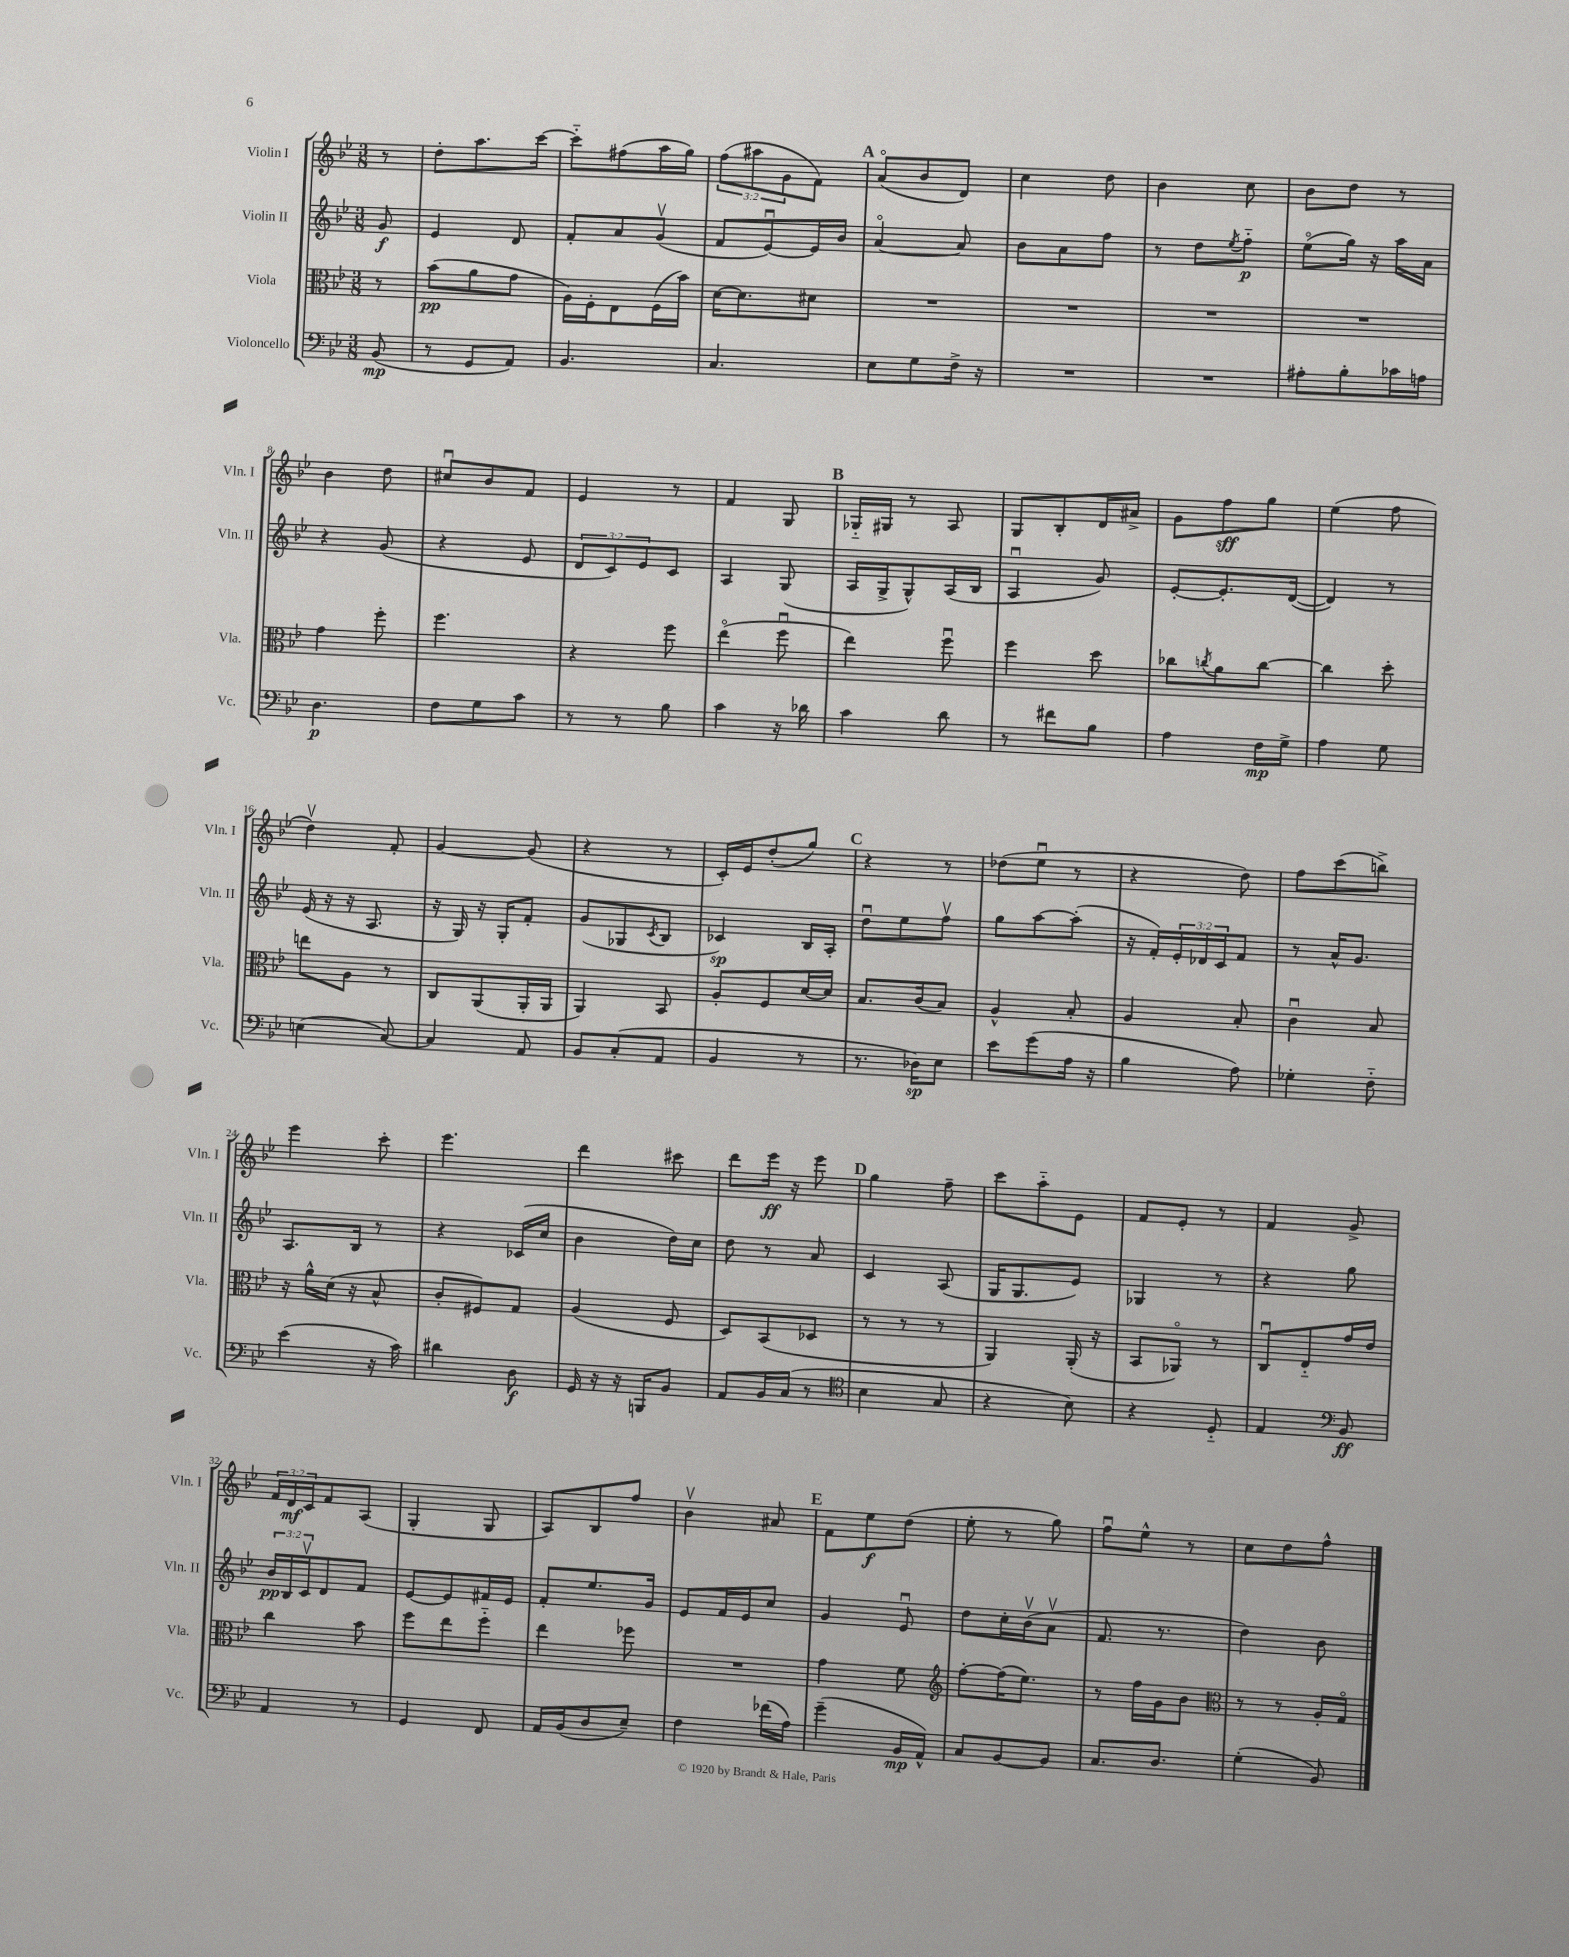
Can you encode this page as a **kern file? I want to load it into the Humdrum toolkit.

**kern	**dynam	**kern	**dynam	**kern	**dynam	**kern	**dynam
*part4	*part4	*part3	*part3	*part2	*part2	*part1	*part1
*staff4	*staff4	*staff3	*staff3	*staff2	*staff2	*staff1	*staff1
*I"Violoncello	*	*I"Viola	*	*I"Violin II	*	*I"Violin I	*
*I'Vc.	*	*I'Vla.	*	*I'Vln. II	*	*I'Vln. I	*
*clefF4	*	*clefC3	*	*clefG2	*	*clefG2	*
*k[b-e-]	*	*k[b-e-]	*	*k[b-e-]	*	*k[b-e-]	*
*M3/8	*	*M3/8	*	*M3/8	*	*M3/8	*
=	=	=	=	=	=	=	=
(8BB-/	mp	8r	.	8g/	f	8r	.
=1	=1	=1	=1	=1	=1	=1	=1
8r	.	(8b-\L	pp	4e-/	.	8dd'\L	.
8GG/L	.	8a\	.	.	.	8.aa\	.
8AA/J)	.	8g\J	.	8d/	.	.	.
.	.	.	.	.	.	[16ccc\Jk	.
=2	=2	=2	=2	=2	=2	=2	=2
4.BB-/	.	16A\LL)	.	8f'/L	.	8ccc\L]	.
.	.	16F'\J	.	.	.	.	.
.	.	8E-\	.	8a/	.	(8ff#X\	.
.	.	(16F\L	.	(8gv/J	.	16aa\L	.
.	.	16b-\JJ)	.	.	.	16gg\JJ)	.
=3	=3	=3	=3	=3	=3	=3	=3
4.C/	.	[16d\KL	.	8f/L	.	(12ff\L	.
.	.	8.d\]	.	.	.	.	.
.	.	.	.	.	.	12aa#X\	.
.	.	.	.	[8e-u/)	.	.	.
.	.	.	.	.	.	12g\	.
.	.	8d#X\J	.	16e-/L]	.	8f\J)	.
.	.	.	.	16b-/JJ	.	.	.
!!LO:REH:place=s1:t=A
=4	=4	=4	=4	=4	=4	=4	=4
8E-\L	.	4.r	.	[4a/	.	(8a/L	.
8G\	.	.	.	.	.	8b-/	.
16F^\Jk	.	.	.	8a/]	.	8d/J)	.
16r	.	.	.	.	.	.	.
=5	=5	=5	=5	=5	=5	=5	=5
4.r	.	4.r	.	8b-\L	.	4cc\	.
.	.	.	.	8a\	.	.	.
.	.	.	.	8ff\J	.	8dd\	.
=6	=6	=6	=6	=6	=6	=6	=6
4.r	.	4.r	.	8r	.	4b-\	.
.	.	.	.	8dd\L	.	.	.
.	.	.	.	8qee-/	.	.	.
.	.	.	.	8ff\J	p	8cc\	.
=7	=7	=7	=7	=7	=7	=7	=7
8A#X'\L	.	4.r	.	(8ee-\L	.	8b-\L	.
8B-'\	.	.	.	16gg\Jk)	.	8dd\J	.
.	.	.	.	16r	.	.	.
16c-X\L	.	.	.	16aa\LL	.	8r	.
16An\JJ	.	.	.	16a\JJ	.	.	.
!!LO:LB:g=z
=8	=8	=8	=8	=8	=8	=8	=8
4.D\	p	4g\	.	4r	.	4b-\	.
.	.	8ff'\	.	(8g/	.	8dd\	.
=9	=9	=9	=9	=9	=9	=9	=9
8F\L	.	4.ff\	.	4r	.	8cc#Xu/L	.
8G\	.	.	.	.	.	8b-/	.
8c\J	.	.	.	8e-/	.	8f/J	.
=10	=10	=10	=10	=10	=10	=10	=10
8r	.	4r	.	12d/L	.	4e-/	.
.	.	.	.	12c/)	.	.	.
8r	.	.	.	.	.	.	.
.	.	.	.	12e-/	.	.	.
8B-\	.	8ff\	.	8c/J	.	8r	.
=11	=11	=11	=11	=11	=11	=11	=11
4c\	.	(4ee-\	.	4A/	.	4f/	.
16r	.	8ffu\	.	(8G/	.	8G/	.
16d-X\	.	.	.	.	.	.	.
!!LO:REH:place=s1:t=B
=12	=12	=12	=12	=12	=12	=12	=12
4c\	.	4ee-\)	.	16A/LL	.	16G-X/LL	.
.	.	.	.	16G^/J	.	16G#X/JJ	.
.	.	.	.	8G^^/)	.	8r	.
8d\	.	8ffu\	.	(16A/L	.	8A/	.
.	.	.	.	16B-/JJ	.	.	.
=13	=13	=13	=13	=13	=13	=13	=13
8r	.	4ff\	.	4Au/	.	8G/L	.
8f#X\L	.	.	.	.	.	8B-'/	.
8B-\J	.	8dd\	.	8g/)	.	16d/L	.
.	.	.	.	.	.	16a#X^/JJ	.
=14	=14	=14	=14	=14	=14	=14	=14
4A\	.	8cc-X\L	.	[8e-'/L	.	8g\L	.
.	.	8qccn/	.	.	.	.	.
.	.	8a\	.	8.e-'/]	.	8ff\	sff
16F\LL	mp	[8cc\J	.	.	.	8gg\J	.
16G^\JJ	.	.	.	([16d/Jk	.	.	.
=15	=15	=15	=15	=15	=15	=15	=15
4A\	.	4cc\]	.	4d/])	.	(4ee-\	.
8G\	.	8dd'\	.	8r	.	8ff\	.
!!LO:LB:g=z
=16	=16	=16	=16	=16	=16	=16	=16
(4En\	.	8een\L	.	(16e-/	.	4ddv\)	.
.	.	.	.	16r	.	.	.
.	.	8A\J	.	16r	.	.	.
.	.	.	.	8.A/	.	.	.
[8C/)	.	8r	.	.	.	8f'/	.
=17	=17	=17	=17	=17	=17	=17	=17
4C/]	.	8C/L	.	16r	.	[4g/	.
.	.	.	.	16G/)	.	.	.
.	.	(8AA/	.	16r	.	.	.
.	.	.	.	16G'/KL	.	.	.
8AA/	.	16AA'/L	.	8f'/J	.	(8g/]	.
.	.	16AA/JJ	.	.	.	.	.
=18	=18	=18	=18	=18	=18	=18	=18
8BB-/L	.	4AA/)	.	(8g/L	.	4r	.
(8C'/	.	.	.	8G-X/	.	.	.
.	.	.	.	8qc/	.	.	.
8AA/J	.	8BB-/	.	8B-/J	.	8r	.
=19	=19	=19	=19	=19	=19	=19	=19
4BB-/	.	8A'/L	.	4c-X/)	sp	16c'/LL)	.
.	.	.	.	.	.	16e-/J	.
.	.	8F/	.	.	.	(8dd'/	.
8r	.	[16d/L	.	16B-/LL	.	8gg/J)	.
.	.	16d/JJ]	.	16A'/JJ	.	.	.
!!LO:REH:place=s1:t=C
=20	=20	=20	=20	=20	=20	=20	=20
8.r	.	8.B-/L	.	8ddu\L	.	4r	.
.	.	.	.	8ee-\	.	.	.
16D-X\KL)	sp	(16c/k	.	.	.	.	.
8E-\J	.	8B-/J)	.	8ffv\J	.	8r	.
=21	=21	=21	=21	=21	=21	=21	=21
8e-\L	.	4A^^/	.	8gg\L	.	(8dd-X\L	.
(8g\	.	.	.	[8aa\	.	8ee-u\J	.
16A\Jk	.	8B-'/	.	(8aa'\J]	.	8r	.
16r	.	.	.	.	.	.	.
=22	=22	=22	=22	=22	=22	=22	=22
4B-\	.	4A/	.	16r	.	4r	.
.	.	.	.	16f'/LL)	.	.	.
.	.	.	.	24e-'/	.	.	.
.	.	.	.	24d-X/	.	.	.
.	.	.	.	24c/J	.	.	.
8A\)	.	8B-'/	.	8f/J	.	8dd\)	.
=23	=23	=23	=23	=23	=23	=23	=23
4G-X'\	.	4cu\	.	8r	.	8ff\L	.
.	.	.	.	16a^^/KL	.	(8ccc\	.
.	.	.	.	8.g/J	.	.	.
8F\	.	8B-/	.	.	.	8bbn^\J)	.
!!LO:LB:g=z
=24	=24	=24	=24	=24	=24	=24	=24
(4e-\	.	16r	.	8.A/L	.	4eee-\	.
.	.	16a^^\LL	.	.	.	.	.
.	.	(16d\JJ	.	.	.	.	.
.	.	16r	.	16B-/Jk	.	.	.
16r	.	8B-^^/	.	8r	.	8ccc'\	.
16c\)	.	.	.	.	.	.	.
=25	=25	=25	=25	=25	=25	=25	=25
4d#X\	.	8c'/L	.	4r	.	4.eee-\	.
.	.	8F#X/)	.	.	.	.	.
8D\	f	8G/J	.	(16c-X/LL	.	.	.
.	.	.	.	16cc/JJ	.	.	.
=26	=26	=26	=26	=26	=26	=26	=26
16GG/	.	(4A/	.	4b-\	.	4ddd\	.
16r	.	.	.	.	.	.	.
16r	.	.	.	.	.	.	.
16BBBn/KL	.	.	.	.	.	.	.
8BB-/J	.	8F/	.	16dd\LL)	.	8ccc#X\	.
.	.	.	.	16cc\JJ	.	.	.
=27	=27	=27	=27	=27	=27	=27	=27
8AA/L	.	8D/L)	.	8dd\	.	8ddd\L	.
16BB-/L	.	(8BB-/	.	8r	.	16eee-\Jk	ff
(16C/JJ	.	.	.	.	.	16r	.
8r	.	8D-X/J	.	8a/	.	8eee-\	.
!!LO:REH:place=s1:t=D
=28	=28	=28	=28	=28	=28	=28	=28
*clefC4	*	*	*	*	*	*	*
4B-\	.	8r	.	4c/	.	4gg\	.
.	.	8r	.	.	.	.	.
8G/	.	8r	.	(8A/	.	8ff~\	.
=29	=29	=29	=29	=29	=29	=29	=29
4r	.	4AA/)	.	16G/KL	.	8ccc\L	.
.	.	.	.	8.G/	.	.	.
.	.	.	.	.	.	8aa\	.
8B-\)	.	(16AA'/	.	8e-/J)	.	8e-\J	.
.	.	16r	.	.	.	.	.
=30	=30	=30	=30	=30	=30	=30	=30
4r	.	8BB-/L	.	4G-X/	.	8f/L	.
.	.	8AA-X/J)	.	.	.	8e-'/J	.
8D/	.	8r	.	8r	.	8r	.
=31	=31	=31	=31	=31	=31	=31	=31
4E-/	.	8Cu/L	.	4r	.	4f/	.
.	.	8E-/	.	.	.	.	.
*clefF4	*	*	*	*	*	*	*
8BB-/	ff	16g/L	.	8gg\	.	8g^/	.
.	.	16e-/JJ	.	.	.	.	.
!!LO:LB:g=z
=32	=32	=32	=32	=32	=32	=32	=32
4AA/	.	4cc\	.	24b-/LL	pp	24f/LL	.
.	.	.	.	24B-/	.	24d/	mf
.	.	.	.	24cv/J	.	24c/J	.
.	.	.	.	8d/	.	8f/	.
8r	.	8b-\	.	8f/J	.	(8A/J	.
=33	=33	=33	=33	=33	=33	=33	=33
4GG/	.	8ff\L	.	[8e-/L	.	4G'/	.
.	.	8ee-\	.	8e-/]	.	.	.
8FF/	.	8ff\J	.	16f#X/L	.	8G/	.
.	.	.	.	16e-/JJ	.	.	.
=34	=34	=34	=34	=34	=34	=34	=34
16AA/LL	.	4ee-\	.	8f'/L	.	8A/L)	.
(16BB-/J	.	.	.	.	.	.	.
8D/	.	.	.	8.ee-/	.	8B-/	.
8E-~/J)	.	8ff-X\	.	.	.	8ff/J	.
.	.	.	.	16g/Jk	.	.	.
=35	=35	=35	=35	=35	=35	=35	=35
4F\	.	4.r	.	8e-/L	.	4b-v\	.
.	.	.	.	16f/L	.	.	.
.	.	.	.	16e-/J	.	.	.
(16f-X\LL	.	.	.	8cc/J	.	8a#X/	.
16A\JJ)	.	.	.	.	.	.	.
!!LO:REH:place=s1:t=E
=36	=36	=36	=36	=36	=36	=36	=36
(4g~\	.	4g\	.	4g/	.	8f\L	.
.	.	.	.	.	.	8ee-\	f
16BB-/LL	mp	8f\	.	8e-u/	.	(8dd\J	.
16AA^^/JJ)	.	.	.	.	.	.	.
=37	=37	=37	=37	=37	=37	=37	=37
*	*	*clefG2	*	*	*	*	*
8C/L	.	[8ff'\L	.	8dd\L	.	8ee-'\	.
[8BB-/	.	(16ff\K]	.	16cc'\L	.	8r	.
.	.	8.ee-\J)	.	(16b-v\J	.	.	.
8BB-/J]	.	.	.	8av\J	.	8gg\)	.
=38	=38	=38	=38	=38	=38	=38	=38
8.C/L	.	8r	.	8.f/	.	8ffu\L	.
.	.	16ff\LL	.	.	.	8ee-^^\J	.
8.D/J	.	16g\J	.	8.r	.	.	.
.	.	8b-\J	.	.	.	8r	.
=39	=39	=39	=39	=39	=39	=39	=39
*	*	*clefC3	*	*	*	*	*
(4G'\	.	8r	.	4dd\)	.	8cc\L	.
.	.	8r	.	.	.	8dd\	.
8BB-/)	.	16A'/LL	.	8b-\	.	8ff^^\J	.
.	.	16G/JJ	.	.	.	.	.
==	==	==	==	==	==	==	==
*-	*-	*-	*-	*-	*-	*-	*-
